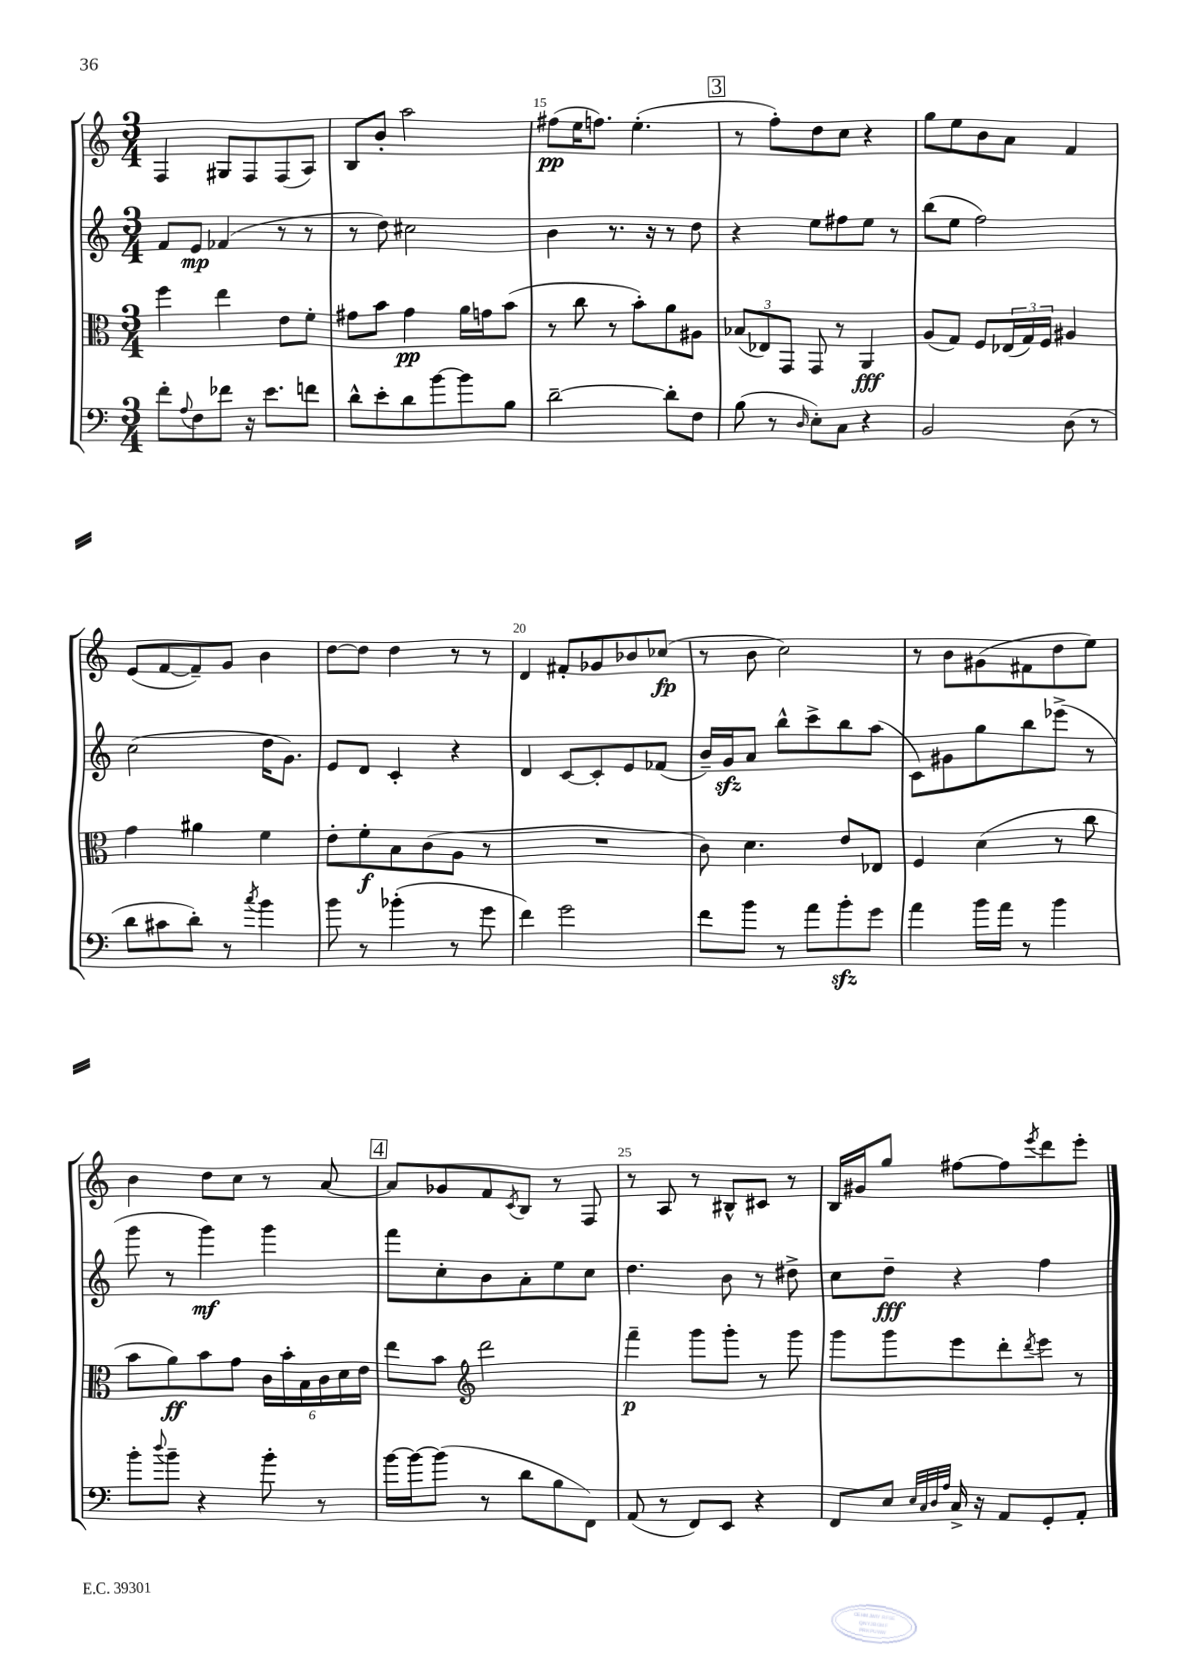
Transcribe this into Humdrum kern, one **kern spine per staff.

**kern	**kern	**kern	**kern
*staff4	*staff3	*staff2	*staff1
*clefF4	*clefC3	*clefG2	*clefG2
*k[]	*k[]	*k[]	*k[]
*M3/4	*M3/4	*M3/4	*M3/4
8f'\L	4ff\	8f/L	4F/
8qqA/	.	.	.
8F\	.	8e/J	.
8f-\J	4ee\	(4f-/	8G#/L
16r	.	.	8F/
8.e\L	.	.	.
.	8e\L	8r	(8F/
8f\J	8f'\J	8r	8A/J)
=	=	=	=
8d^^\L	8g#\L	8r	8B/L
8e'\	8b\J	8dd\)	8b'/J
8d\	4g#\	2cc#\	2aa\
[8b\	.	.	.
8b\]	16a\LL	.	.
.	16g\J	.	.
8B\J	(8b\J	.	.
=	=	=	=
[2d~\	8r	4b\	(8ff#\L
.	8cc\	.	16ee\K
.	.	.	8.ff\J)
.	8r	8.r	.
.	8b'\L)	.	(4.ee'\
.	.	16r	.
8d'\]L	8a\	8r	.
8F\J	8A#\J	8dd\	.
=	=	=	=
(8B\	(12B-/L	4r	8r
.	12E-/)	.	.
8r	.	.	8ff'\L)
.	12GG/J	.	.
16qqD/	.	.	.
8E'\L)	8GG/	8ee\L	8dd\
8C\J	8r	8ff#\	8cc\J
4r	4AA/	8ee\J	4r
.	.	8r	.
=	=	=	=
2BB/	(8A/L	(8bb\L	8gg\L
.	8G/J)	8ee\J	8ee\
.	8F/L	2ff\)	8b\
.	(24E-/L	.	8a\J
.	24G/)	.	.
.	24F/JJ	.	.
(8D\	4A#/	.	4f/
8r	.	.	.
=	=	=	=
8d\L	4g\	(2cc\	(8e/L
8c#\	.	.	[8f/
8d'\J)	4a#\	.	8f~/])
8r	.	.	8g/J
8qcc/	.	.	.
4b\	4f\	16dd\LK	4b\
.	.	8.g\J)	.
=	=	=	=
8b\	8e'\L	8e/L	[8dd\L
8r	8f'\	8d/J	8dd\]J
(4b-'\	8B\	4c'/	4dd\
.	(8c\	.	.
8r	8A\J	4r	8r
8g\	8r	.	8r
=	=	=	=
4f\)	2.r	4d/	4d/
2g\	.	[8c/L	8f#'/L
.	.	8c'/]	8g-/
.	.	8e/	8b-/
.	.	(8f-/J	(8cc-/J
=	=	=	=
8f\L	8c\)	16b~/LL)	8r
.	.	16g/J	.
8b\J	4.d\	8a/J	8b\
8r	.	8bb^^\L	2cc\)
8a\L	.	8ccc^\	.
8b'\	8e/L	8bb\	.
8g\J	8E-/J	(8aa\J	.
=	=	=	=
4a\	4F/	8c\L)	8r
.	.	8g#\	8b\L
16b\LL	(4d\	8gg\	(8g#\
16a\JJ	.	.	.
8r	.	8bb\	8f#\
4b\	8r	(8eee-^\J	8dd\
.	8cc\	8r	8ee\J)
=	=	=	=
8b'\L	8b\L	8ggg\	4b\
8qqdd/	.	.	.
8b~\J	8a\)	8r	.
4r	8b\	4ggg\)	8dd\L
.	8g\J	.	8cc\J
8b'\	24c\LL	4ggg\	8r
.	24b'\	.	.
.	24B\	.	.
8r	24c\	.	[8a/
.	24d\	.	.
.	24e\JJ	.	.
=	=	=	=
[16b\LL	8ee\L	8fff\L	8a/]L
16b\_J	.	.	.
(8b\]J	8b\J	8cc'\	8g-/
*	*clefG2	*	*
8r	2ddd\	8b\	8f/
.	.	.	8qc/
8d\L	.	8a'\	8B/J
8B\	.	8ee\	8r
8FF\J)	.	8cc\J	8F/
=	=	=	=
(8AA/	4fff~\	4.dd\	8r
8r	.	.	8A/
8FF/L)	8ggg\L	.	8r
8EE/J	8ggg'\J	8b\	8B#^^/L
4r	8r	8r	8c#/J
.	8ggg\	8dd#^\	8r
=	=	=	=
8FF/L	8ggg\L	8cc\L	16B/LL
.	.	.	16g#/J
8E/J	8ggg\	8dd~\J	8gg/J
32qqE/LLL	.	.	.
32qqC/	.	.	.
32qqD/	.	.	.
32qqA/JJJ	.	.	.
16C^/	8eee\	4r	[8ff#\L
16r	.	.	.
8AA/L	8ddd'\	.	8ff#\]
.	8qddd/	.	8qeee/
8GG'/	8eee\J	4ff\	8ddd\
8AA'/J	8r	.	8eee'\J
==	==	==	==
*-	*-	*-	*-
